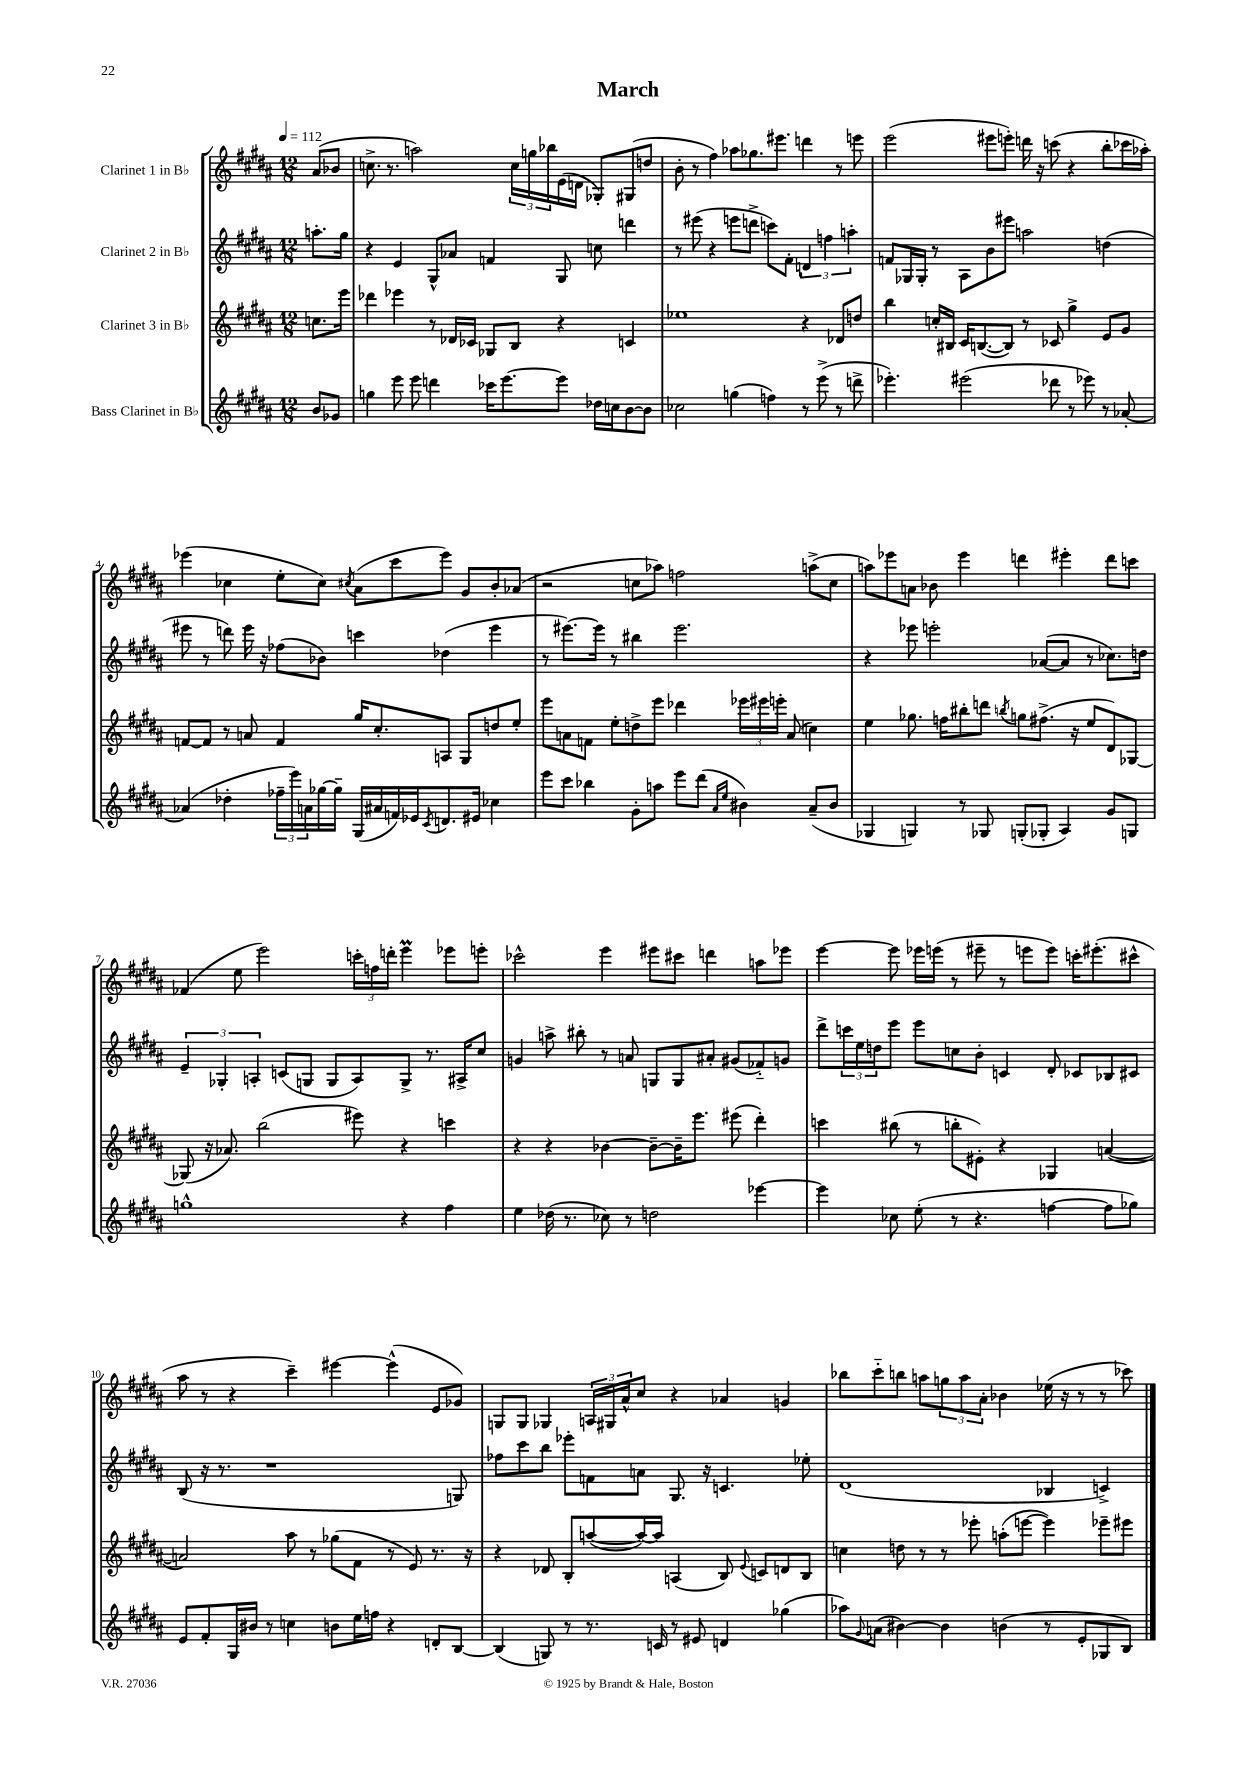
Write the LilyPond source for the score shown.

\header { title = "March" }
<<
\new StaffGroup <<
\new Staff = "s0" \with { instrumentName = "Clarinet 1 in Bb" } {
    \clef treble \key b \major \numericTimeSignature \time 12/8 \partial 4 \tempo 4 = 112
    ais'8( bes'8 |
    c''8.-> r8. a''2) \tuplet 3/2 { c''16 g''16 bes''16 } e'16( d'16 ges8-.) gis8( d''8 |
    b'8-. r8 fis''4) aes''8 ges''8. eis'''8. d'''4 r8 e'''8 |
    e'''2( eis'''8 e'''8-.) d'''16 r16 c'''8( r4 b''8-. ces'''16 aes''16-.) |
    ees'''4( ces''4 e''8-. ces''8) \acciaccatura { cis''8 } ais'8( cis'''8 ees'''8) gis'8 b'8-. aes'8( |
    r2 c''8 aes''8) f''2 a''8->( c''8 |
    a''8) ees'''8 a'8 bes'8 ees'''4 d'''4 eis'''4-. d'''8 c'''8 |
    fes'4( e''8 e'''2) \tuplet 3/2 { c'''16-. f''16 d'''16-. } e'''4\prall ees'''8 e'''8-. |
    ces'''2-^ e'''4 eis'''8 cis'''8 d'''4 a''8 ees'''8 |
    e'''4~ e'''8 ees'''16 e'''16( r8 eis'''8-- r8 e'''8 e'''8) c'''16-. eis'''8.-.( cis'''8-^ |
    ais''8 r8 r4 cis'''4--) eis'''4~ eis'''4-^( e'8 ges'8) |
    g8 g8 ges4 \tuplet 3/2 { a16 gis16 ais'16-^ } cis''8 r4 aes'4 g'4 |
    bes''8 cis'''8-_ b''8 a''8 \tuplet 3/2 { g''8 a''8 ais'8-. } bes'4 ees''16( r16 r8 r8 ces'''8) \bar "|." |
}
\new Staff = "s1" \with { instrumentName = "Clarinet 2 in Bb" } {
    \clef treble \key b \major \numericTimeSignature \time 12/8 \partial 4
    a''8.-. gis''16 |
    r4 e'4 gis8-^ aes'8 f'4 gis8 c''8 d'''4 |
    r8 eis'''8( r4 e'''8 d'''8-> c'''8) fis'8-. \tuplet 3/2 { d'4 f''4 a''4-. } |
    f'8 ges16 ges16-. r8 ais8 b'8 eis'''8 a''2 d''4( |
    eis'''8 r8 d'''8) eis'''16 r16 fes''8( bes'8) c'''4 des''4( eis'''4 |
    r8 eis'''8.~) eis'''16 r8 bis''4 eis'''2. |
    r4 ees'''8 e'''2-. aes'8~( aes'8 r8 ces''8.) d''16 |
    \tuplet 3/2 { e'4-- ges4-. a4-. } c'8( g8 g8 a8) g8-> r8. ais16-> cis''8 |
    g'4 a''8-> bis''8-. r8 a'8 g8 g8 ais'8-. gis'8( fes'8-_) g'8 |
    dis'''8-> \tuplet 3/2 { c'''16 e''16 d''16 } e'''8 e'''8 c''8 b'8-. c'4 dis'8-. ces'8 bes8 cis'8 |
    b8( r16 r8. r1 g8) |
    fes''8 cis'''8 b''8 ees'''8-. f'8 a'8 gis8. r16 c'4. ees''8-. |
    dis'1( bes4 c'4->) \bar "|." |
}
\new Staff = "s2" \with { instrumentName = "Clarinet 3 in Bb" } {
    \clef treble \key b \major \numericTimeSignature \time 12/8 \partial 4
    c''8. e'''16 |
    des'''4 ees'''4 r8 des'16 ces'16 ges8 b8 r4 c'4 |
    ees''1 r4 des'8 d''8 |
    b''4 c''16-. bis16 cis'16 b8.~( b8) r8 ces'8 gis''4-> e'8 gis'8 |
    f'8~ f'8 r8 a'8 f'4 gis''16 cis''8.-. a8 gis8 d''8 e''8-. |
    e'''8 a'8 f'8 e''8-. d''8-> e'''8 des'''4 \tuplet 3/2 { ees'''16 eis'''16 e'''16-. } a'8( c''4) |
    e''4 ges''8. f''16 bis''8-. d'''8 \acciaccatura { b''8 } g''8 fis''8.->( r16 e''8 dis'8) ges8~ |
    ges8( r16 aes'8.) b''2( eis'''8) r4 c'''4 |
    r4 r4 bes'4~ bes'8~-- bes'16-- e'''8. eis'''8( dis'''4-.) |
    c'''4 bis''8( r8 b''8-. eis'8-.) r4 ges4 a'4~( |
    a'2) ais''8 r8 ges''8( fis'8 r8 e'8) r8. r16 |
    r4 des'8 b8-. a''8~( a''16~) a''16 a4( b8) \appoggiatura { e'8 } c'8 d'8 b8 |
    c''4 d''8 r8 r8 ees'''8-. a''8-.( e'''8~ e'''4) ees'''8-- eis'''8 \bar "|." |
}
\new Staff = "s3" \with { instrumentName = "Bass Clarinet in Bb" } {
    \clef treble \key b \major \numericTimeSignature \time 12/8 \partial 4
    b'8 ges'8 |
    g''4 e'''8 e'''8 d'''4 ces'''16 e'''8.~ e'''8 des''16 c''16 b'8~ b'8 |
    ces''2 g''4( f''4) r8 e'''8->( r8 d'''8-> |
    ees'''4.-.) eis'''2( des'''8 r8 ees'''8) r8 aes'8~-. |
    aes'4( des''4-. \tuplet 3/2 { fes''16-- e'''16) a'16 } ges''16~ ges''16-- gis16( ais'16 f'16) ees'16 \acciaccatura { cis'8 } d'8. eis'16 ces''4 |
    e'''8 cis'''8 bes''4 gis'8-. a''8 e'''8 dis'''8( \grace { ais'16 e''16 } bis'4) ais'8--( bis'8 |
    ges4 g4) r8 ges8 g8-.( ges8-. ais4) gis'8 g8 |
    g''1-^ r4 fis''4 |
    e''4 des''16( r8. ces''8) r8 d''2 ees'''4~ |
    ees'''4 ces''8 e''8-.( r8 r4. f''4~ f''8 ges''8) |
    e'8 fis'8-. gis16 bis'16 r8 c''4 b'8 e''16 f''16 r4 d'8-. b8~ |
    b4( g8) r8 r8. c'16 r8 eis'8 d'4 ges''4( |
    aes''8) \appoggiatura { gis'8 } a'8( bis'4~) bis'4 b'4( r8 e'8-. ges8 b8) \bar "|." |
}
>>
>>
